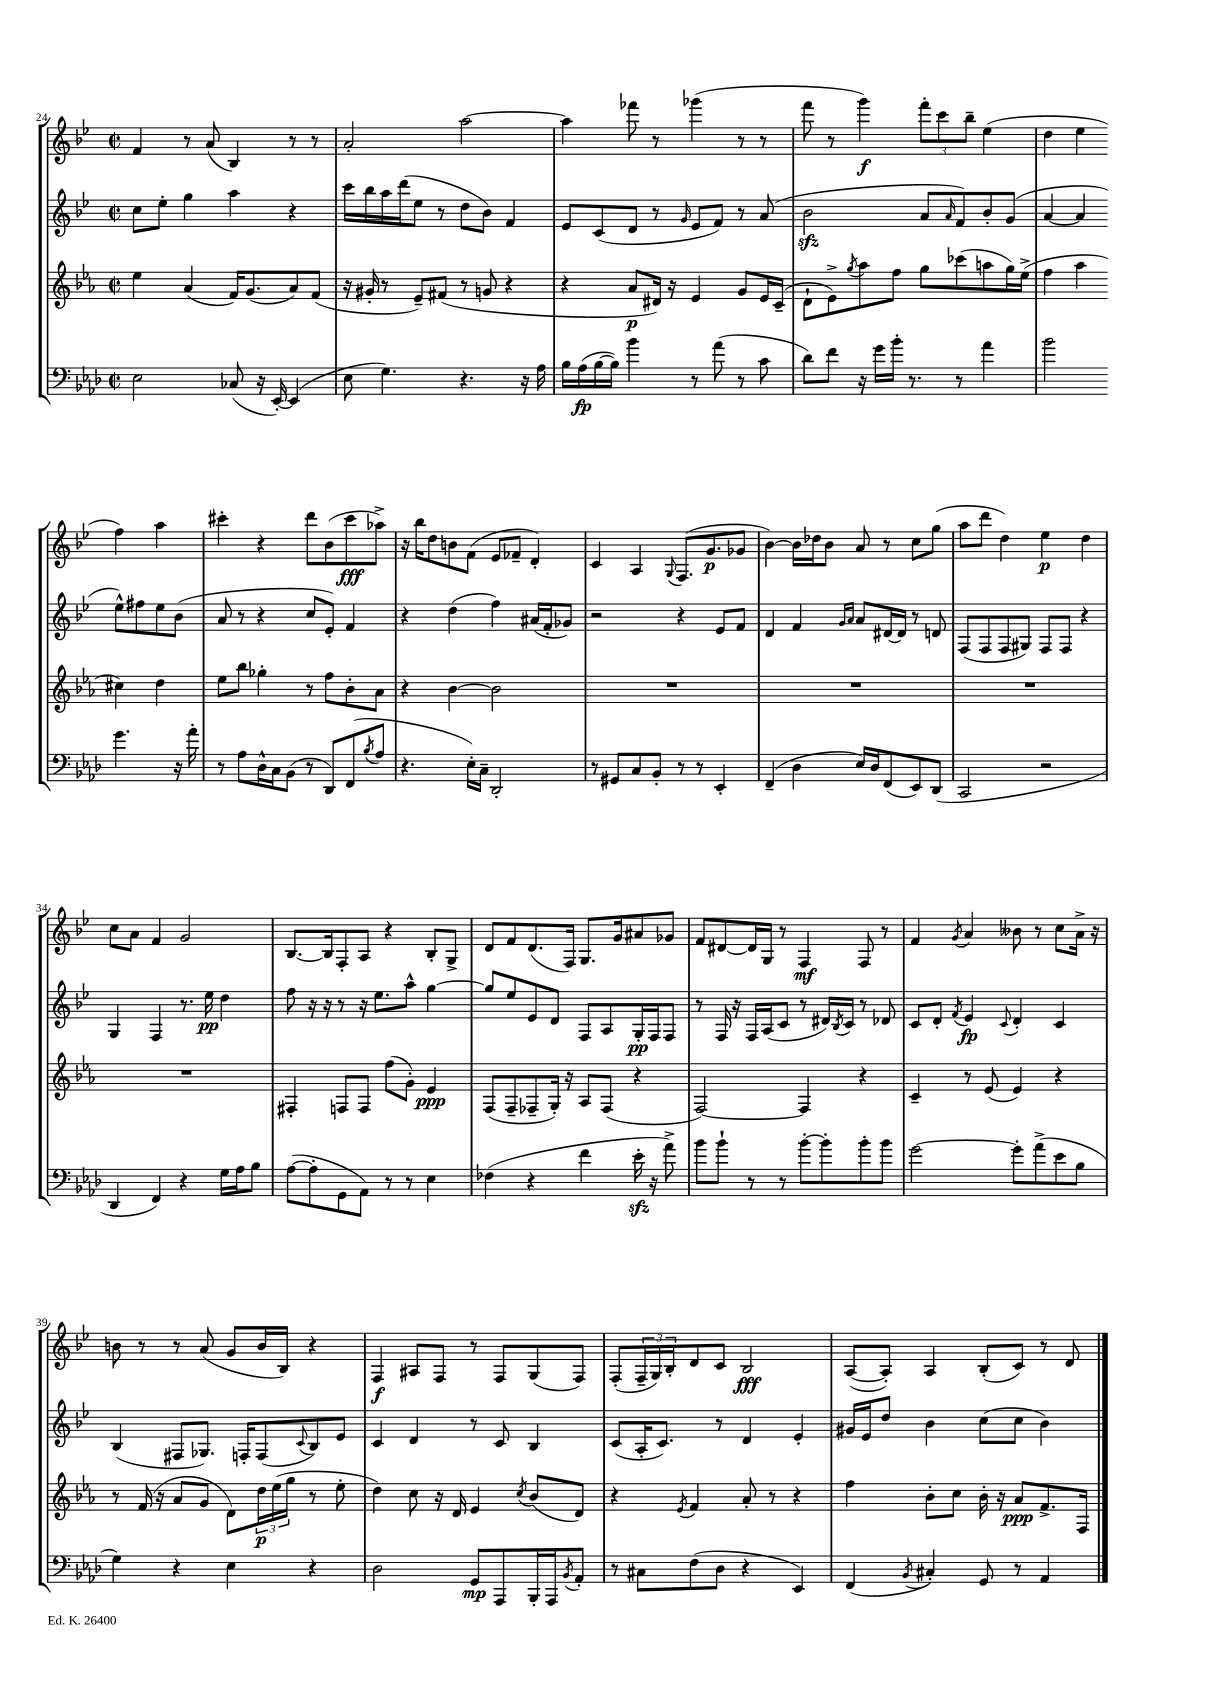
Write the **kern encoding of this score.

**kern	**kern	**kern	**kern
*staff4	*staff3	*staff2	*staff1
*clefF4	*clefG2	*clefG2	*clefG2
*k[b-e-a-d-]	*k[b-e-a-]	*k[b-e-]	*k[b-e-]
*M2/2	*M2/2	*M2/2	*M2/2
*met(c|)	*met(c|)	*met(c|)	*met(c|)
2E-	4ee-	8cc	4f
.	.	8ee-'	.
.	(4a-	4gg	8r
.	.	.	(8a
(8C-	16f)	4aa	4B-)
.	(8.g	.	.
16r	.	.	.
[16EE-')	.	.	.
(4EE-]	8a-)	4r	8r
.	(8f	.	8r
=	=	=	=
8E-	16r	16ccc	2a'
.	16g#'	16bb-	.
4.G)	8r	16aa	.
.	.	(16ddd	.
.	8e-~)	8ee-	.
.	(8f#	8r	.
4.r	8r	8dd	[2aa
.	8g	8b-)	.
.	4r	4f	.
16r	.	.	.
16A-	.	.	.
=	=	=	=
16B-	4r	8e-	4aa]
(16A-	.	.	.
[16B-	.	(8c	.
16B-])	.	.	.
4b-	8a-	8d	8fff-
.	16d#)	8r	8r
.	16r	.	.
.	.	16qqg	.
8r	4e-	8e-	(4ggg-
(8a-	.	8f)	.
8r	8g	8r	8r
8c	16e-	(8a	8r
.	(16c~	.	.
=	=	=	=
8d-)	8d`	2b-	8fff
8f	8e-^)	.	8r
.	8qgg	.	.
16r	8aa-	.	4ggg)
16g	.	.	.
16b-'	8ff	.	.
8.r	.	.	.
.	8gg	8a	12fff'
.	.	.	12ccc
.	.	16qqa	.
8r	(8ccc-	8f)	.
.	.	.	12bb-~
4a-	8aa	8b-'	(4ee-
.	16gg)	(8g	.
.	(16ee-^	.	.
=	=	=	=
2b-	4ff	[4a	4dd
.	4aa-	4a]	4ee-
4.g	4cc#)	8ee-^^)	4ff)
.	.	8ff#	.
.	4dd	8ee-	4aa
16r	.	(8b-	.
16a-'	.	.	.
=	=	=	=
8r	8ee-	8a	4ccc#'
8A-	8bb-	8r	.
16D-^^	4gg-'	4r	4r
16C	.	.	.
(8BB-	.	.	.
8r	8r	8cc	8ddd
8DD-)	8ff	8e-')	(8b-
(8FF	8b-'	4f	8ccc#
8qB-	.	.	.
8A-	8a-	.	8aa-^)
=	=	=	=
4.r	4r	4r	16r
.	.	.	16bb-
.	.	.	8dd
.	[4b-	(4dd	8b
16E-')	.	.	(8f
16C~	.	.	.
2DD-'	2b-]	4ff)	8e-
.	.	.	8f-~
.	.	(16a#	4d')
.	.	16f'	.
.	.	8g-)	.
=	=	=	=
8r	1r	2r	4c
8GG#	.	.	.
8C	.	.	4A
8BB-'	.	.	.
.	.	.	8qqG
8r	.	4r	(8.F
8r	.	.	.
.	.	.	8.g
4EE-'	.	8e-	.
.	.	8f	8g-
=	=	=	=
(4FF~	1r	4d	[4b-)
4D-	.	4f	16b-]
.	.	.	16dd-
.	.	.	8b-
.	.	16qqg	.
.	.	16qqa	.
16E-)	.	8a	8a
16D-	.	.	.
(8FF	.	[16d#	8r
.	.	16d#]	.
8EE-)	.	8r	8cc
(8DD-	.	8d	(8gg
=	=	=	=
2CC	1r	(8F	8aa
.	.	8F	8ddd
.	.	8F	4dd)
.	.	8G#)	.
2r	.	8F	4ee-
.	.	8F	.
.	.	4r	4dd
=	=	=	=
4DD-	1r	4G	8cc
.	.	.	8a
4FF)	.	4F	4f
4r	.	8.r	2g
.	.	16ee-	.
16G	.	4dd	.
16A-	.	.	.
8B-	.	.	.
=	=	=	=
([8A-	4F#'	8ff	[8.B-
8A-']	.	16r	.
.	.	16r	16B-]
8GG	8F	8r	8F'
8AA-)	8F	16r	8A
.	.	8.ee-	.
8r	(8ff	.	4r
8r	8g')	8aa^^	.
4E-	4e-	[4gg	8B-'
.	.	.	8G^
=	=	=	=
(4F-	(8F	8gg]	8d
.	8F~	8ee-	8f
4r	8F-~	8e-	(8.d
.	16G')	8d	.
.	16r	.	16F)
4f	8A-	8F	8.G
.	(8F-	8A	.
.	.	.	16g
16e-'	4r	16G'	8a#
16r	.	16F	.
8a-^)	.	8F	8g-
=	=	=	=
8b-	[2F)	8r	8f
8b-`	.	16F	[8d#
.	.	16r	.
8r	.	16F	16d#]
.	.	(16A	16G
8r	.	8c	8r
[8b-'	4F]	8r	4F
8b-']	.	16d#)	.
.	.	8qB-	.
.	.	16c	.
8b-'	4r	8r	8F
8b-	.	8d-	8r
=	=	=	=
[2g	4c~	8c	4f
.	.	8d'	.
.	.	8qf	8qg
.	8r	4e-	4a
.	(8e-	.	.
.	.	8qqc	.
8g']	4e-)	4d'	8b--
(8a-^	.	.	8r
8e-	4r	4c	8cc
8B-	.	.	16a^
.	.	.	16r
=	=	=	=
4G)	8r	(4B-	8b
.	(16f	.	8r
.	16r	.	.
4r	8a-	8F#	8r
.	8g	8.G-)	(8a
4E-	8d)	.	8g
.	.	16F'	.
.	24dd	(8F	16b
.	(24ee-	.	.
.	.	.	16B-)
.	24gg	.	.
.	.	8qqc	.
4r	8r	8B-)	4r
.	8ee-'	8e-	.
=	=	=	=
2D-	4dd)	4c	4F
.	8cc	4d	8A#
.	16r	.	8F
.	16d	.	.
8GG	4e-	8r	8r
8AAA-	.	8c	8F
.	8qcc	.	.
16BBB-'	(8b-	4B-	(8G
16AAA-	.	.	.
8qBB-	.	.	.
8AA-'	8d)	.	8F)
=	=	=	=
8r	4r	(8c	(8F'
8C#	.	16A'	24F~
.	.	.	24G)
.	.	8.c)	.
.	.	.	24B-'
.	8qe-	.	.
(8F	4f	.	8d
8D-	.	8r	8c
4r	8a-'	4d	2B-
.	8r	.	.
4EE-)	4r	4e-'	.
=	=	=	=
(4FF	4ff	16g#	([8A
.	.	16e-	.
.	.	8dd	8A'])
8qBB-	.	.	.
4C#')	8b-'	4b-	4A
.	8cc	.	.
8GG	16b-'	(8cc	(8B-'
.	16r	.	.
8r	8a-	8cc	8c)
4AA-	8.f^	4b-)	8r
.	.	.	8d
.	16F	.	.
==	==	==	==
*-	*-	*-	*-
